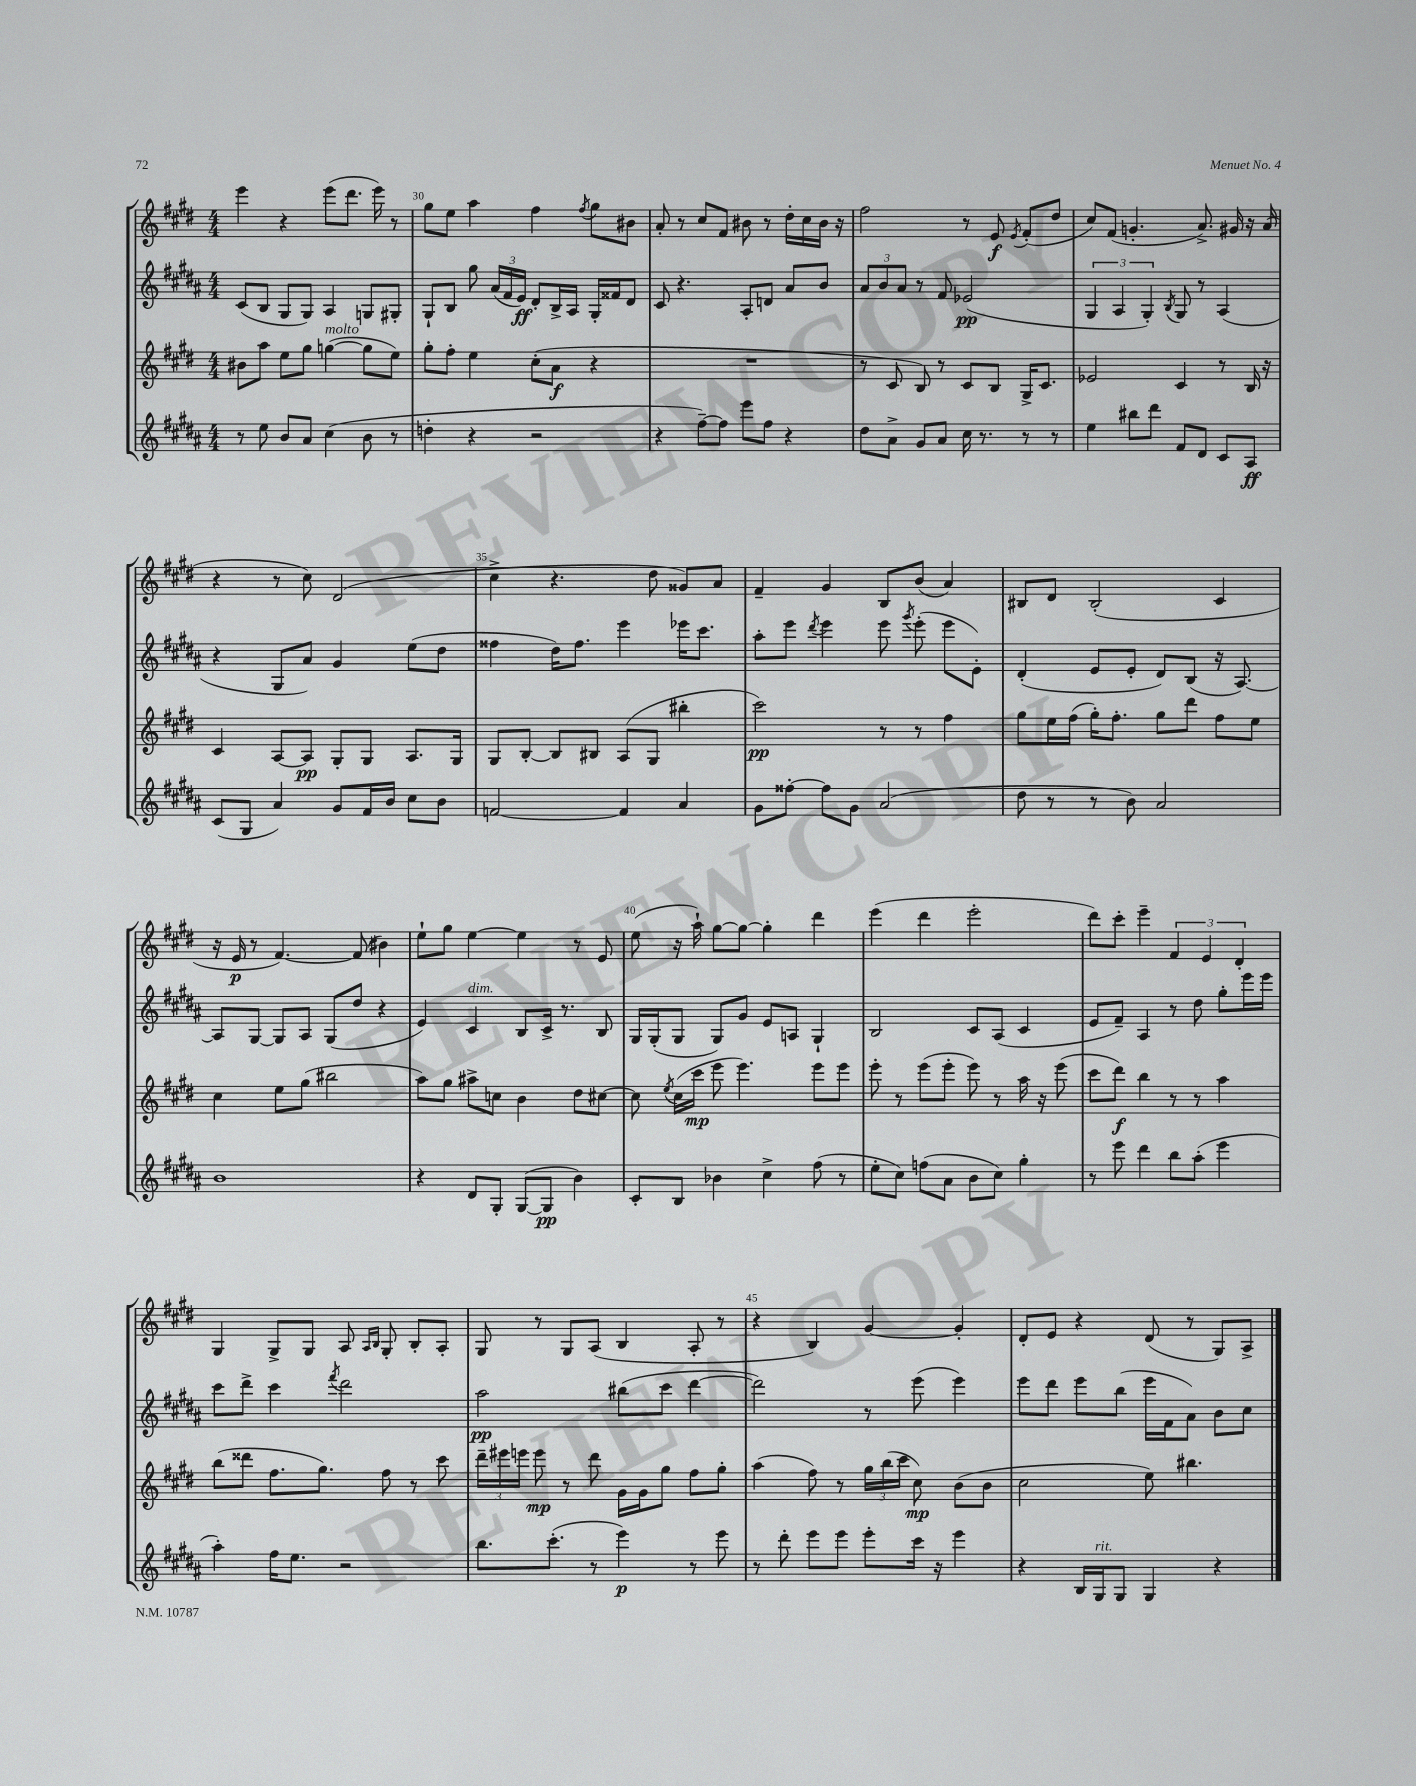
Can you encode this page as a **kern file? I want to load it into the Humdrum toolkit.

**kern	**kern	**kern	**kern
*staff4	*staff3	*staff2	*staff1
*clefG2	*clefG2	*clefG2	*clefG2
*k[f#c#g#d#a#]	*k[f#c#g#d#]	*k[f#c#g#d#a#]	*k[f#c#g#d#]
*M4/4	*M4/4	*M4/4	*M4/4
8r	8b#	(8c#	4eee
8ee	8aa	8B	.
8b	8ee	8G#	4r
8a#	8gg#	8G#)	.
(4cc#	([4gg	4A#	(8eee
.	.	.	8.ddd#
8b	8gg]	8G	.
.	.	.	16eee)
8r	8ee)	8G#'	8r
=	=	=	=
4dd'	8gg#'	8G#`	8gg#
.	8ff#'	8B	8ee
4r	4ee	8gg#	4aa
.	.	(24a#	.
.	.	24f#	.
.	.	24e)	.
2r	(8cc#'	8d#'	4ff#
.	8a	16B^	.
.	.	16A#	.
.	.	.	8qff#
.	4r	16G#'	8gg#
.	.	16f##	.
.	.	8d#	8b#
=	=	=	=
4r	1r	8c#	8a'
.	.	4.r	8r
[8ff#~)	.	.	8cc#
8ff#]	.	.	8f#
8eee	.	8A#'	8b#
8ff#	.	8d	8r
4r	.	8a#	16dd#'
.	.	.	16cc#
.	.	8b	16b#
.	.	.	16r
=	=	=	=
8dd#	8r	12a#	2ff#
.	.	12b	.
8a#^	8c#	.	.
.	.	12a#	.
8g#	8B)	8r	.
8a#	8r	8f#	.
16cc#	8c#	(2e-	8r
8.r	.	.	.
.	8B	.	8e
.	.	.	8qe
8r	16G#^	.	(8f#'
.	8.c#	.	.
8r	.	.	8dd#
=	=	=	=
4ee	2e-	6G#	8cc#)
.	.	.	(8f#
.	.	6A#	.
8bb#	.	.	4.g'
.	.	6G#')	.
8ddd#	.	.	.
.	.	8qB	.
8f#	4c#	8G#	.
8d#	.	8r	8.a^)
8c#	8r	(4A#	.
.	.	.	16g#
8A#	16B	.	16r
.	16r	.	(16a
=	=	=	=
(8c#	4c#	4r	4r
8G#	.	.	.
4a#)	[8A	8G#	8r
.	8A]	8a#)	8cc#)
8g#	8G#'	4g#	(2d#
16f#	8G#	.	.
16b	.	.	.
8cc#	8.A	(8ee	.
8b	.	8dd#	.
.	16G#	.	.
=	=	=	=
[2f	8G#	4ff##	4cc#^
.	[8B'	.	.
.	8B]	16dd#)	4.r
.	.	8.ff##	.
.	8B#	.	.
4f]	(8A	4eee	.
.	8G#	.	8dd#
4a#	4bb#'	16eee-	8g##)
.	.	8.ccc#	.
.	.	.	8a
=	=	=	=
8g#	2ccc#)	8aa#'	4f#~
[8ff##'	.	8eee	.
.	.	8qddd#	.
8ff##]	.	4eee	4g#
8g#	.	.	.
(2a#	8r	8eee	8B
.	.	8qggg#	.
.	8r	(8eee'	(8b
.	4ff#	8eee	4a)
.	.	8e')	.
=	=	=	=
8dd#	8gg#	(4d#'	8B#
8r	16ee	.	8d#
.	(16ff#	.	.
8r	16gg#')	8e	(2B#'
.	8.ff#'	.	.
8b)	.	8e'	.
2a#	8gg#	8d#)	.
.	8ddd#	(8B	.
.	8ff#	16r	4c#
.	.	[8.A#)	.
.	8ee	.	.
=	=	=	=
1b	4cc#	8A#]	16r
.	.	.	16e
.	.	[8G#	8r
.	8ee	8G#]	[4.f#)
.	(8gg#	8A#	.
.	2bb#	(8G#	.
.	.	8dd#	(8f#]
.	.	4r	4b#)
=	=	=	=
4r	8aa)	4e)	8ee`
.	8gg#	.	8gg#
8d#	8aa#^	4c#	[4ee
8G#'	8cc	.	.
([8G#	4b	8B	4ee]
8G#]	.	16c#^	.
.	.	8.r	.
4b)	8dd#	.	8r
.	[8cc#	8B	8e
=	=	=	=
8c#'	8cc#]	16G#	(8ee
.	.	(16G#'	.
.	8qee	.	.
8B	(16cc#	8G#	16r
.	16ccc#	.	16aa`)
4b-	8eee	8G#)	[8gg#
.	4.eee)	8g#	8gg#_
4cc#^	.	8e	4gg#']
.	.	8A	.
(8ff#	8eee	4G#`	4ddd#
8r	8eee	.	.
=	=	=	=
8ee'	8eee'	2B	(4eee
8cc#)	8r	.	.
(8ff	(8eee	.	4ddd#
8a#	8eee'	.	.
8b	8eee)	8c#	2eee'
8cc#)	8r	(8A#	.
4gg#'	16aa	4c#	.
.	16r	.	.
.	(8eee	.	.
=	=	=	=
8r	8ccc#	8e	8ddd#)
8eee	8ddd#)	8f#~)	8ccc#'
4ddd#	4bb	4A#	4eee~
8bb	8r	8r	6f#
(8aa#'	8r	8dd#	.
.	.	.	6e
4eee	4aa	8gg#'	.
.	.	.	6d#'
.	.	16eee	.
.	.	16eee	.
=	=	=	=
4aa#')	(8bb	8ccc#	4G#
.	8ddd##	8ddd#^	.
16ff#	8.ff#	4ccc#	8G#^
8.ee	.	.	.
.	.	.	8G#
.	8.gg#)	.	.
.	.	8qfff#	.
2r	.	2ddd#	8A
.	.	.	16qqA
.	.	.	16qqB
.	8ff#	.	8G#'
.	8r	.	8B'
.	8ccc#	.	8A'
=	=	=	=
8.bb	24ddd#~	2aa#	8G#
.	24eee#	.	.
.	24eee	.	.
.	8eee	.	8r
(8.ccc#'	.	.	.
.	8r	.	8G#
8r	8ddd#	.	(8A
4eee)	16g#	(8bb#	4B
.	16g#	.	.
.	8gg#	8ccc#	.
8r	8ff#	[4ddd#	8A'
8eee	8gg#'	.	8r
=	=	=	=
8r	(4aa	2ddd#])	4r
8ddd#'	.	.	.
8eee	8ff#)	.	4B)
8eee	8r	.	.
8eee'	24gg#	8r	[4g#
.	(24bb	.	.
.	24ccc#	.	.
16ccc#	8cc#)	(8eee	.
16r	.	.	.
4eee	(8b	4eee)	4g#']
.	8b	.	.
=	=	=	=
4r	2cc#	8eee	8d#'
.	.	8ddd#	8e
16B	.	8eee	4r
16G#	.	.	.
8G#	.	(8bb	.
4G#	8ee)	16eee	(8d#
.	.	16f#	.
.	4.bb#	8a#)	8r
4r	.	8b	8G#)
.	.	8cc#	8A^
==	==	==	==
*-	*-	*-	*-
